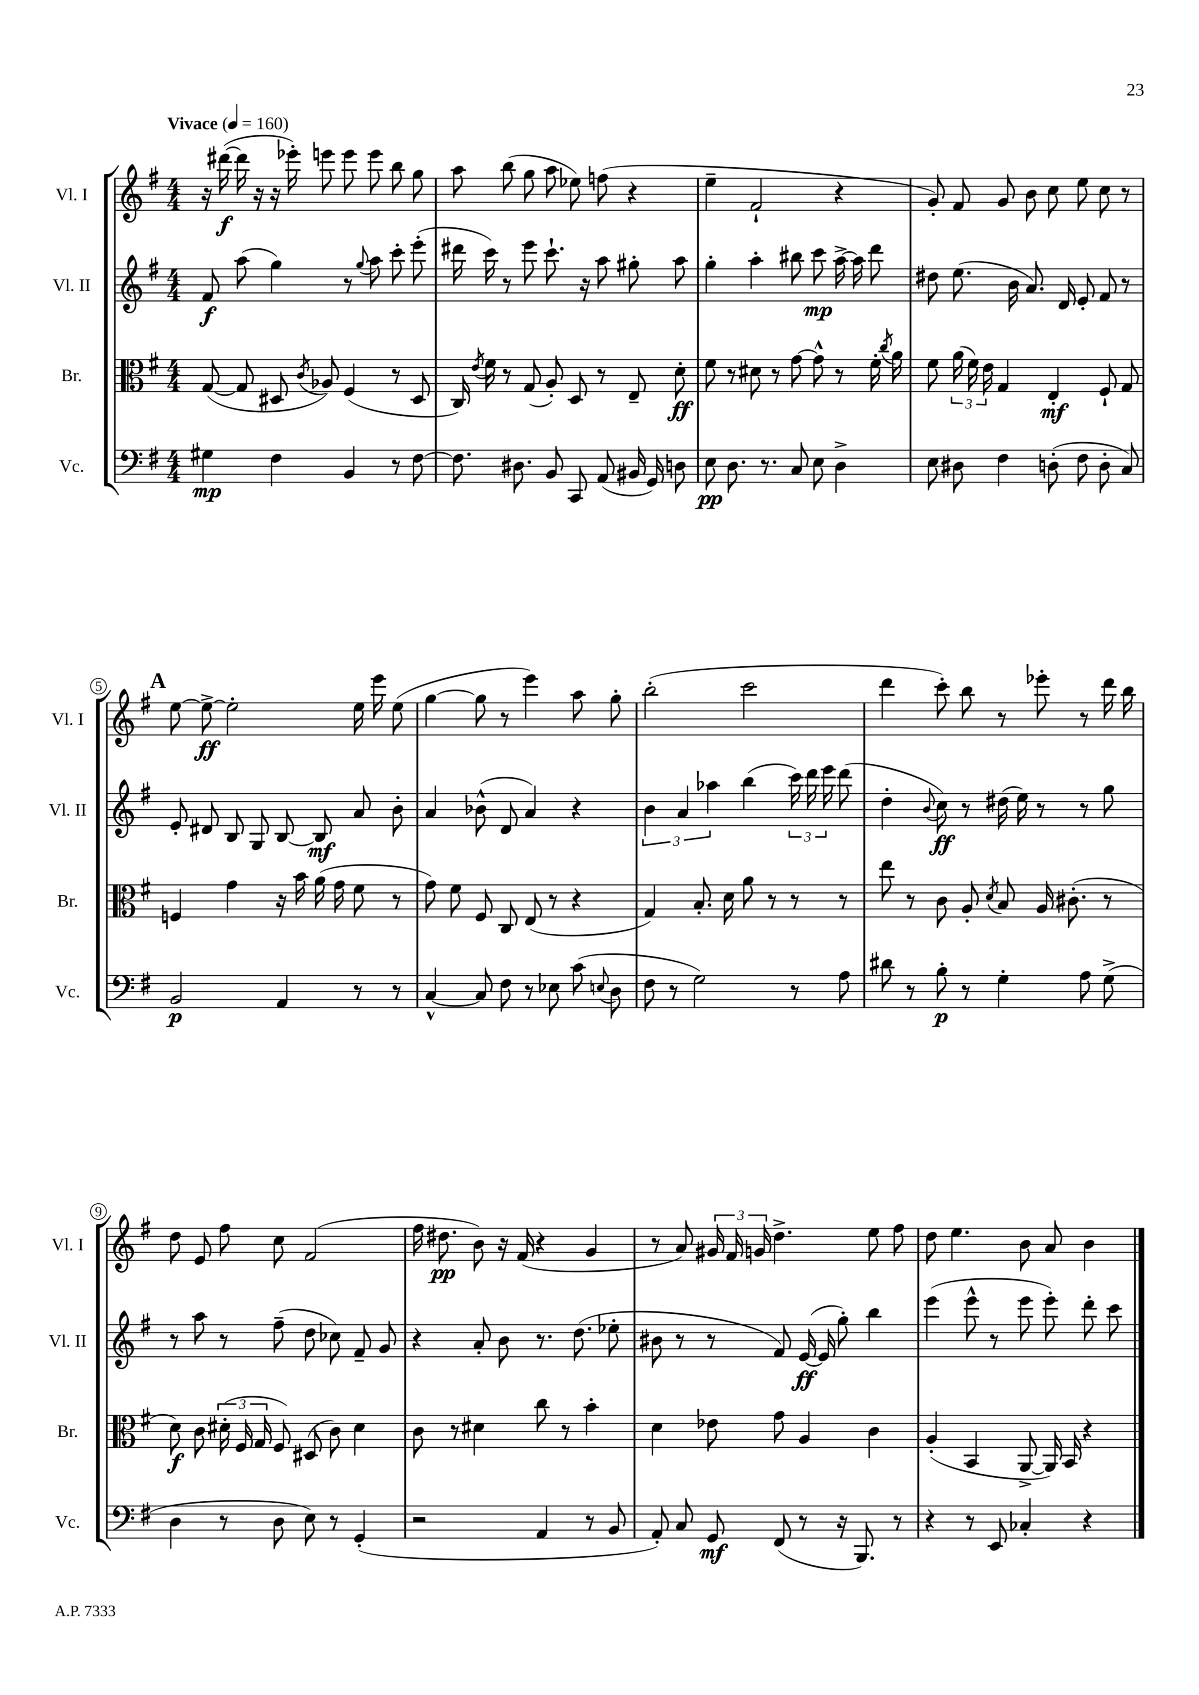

**kern	**dynam	**kern	**dynam	**kern	**dynam	**kern	**dynam
*part4	*part4	*part3	*part3	*part2	*part2	*part1	*part1
*staff4	*staff4	*staff3	*staff3	*staff2	*staff2	*staff1	*staff1
*I"Vc.	*	*I"Br.	*	*I"Vl. II	*	*I"Vl. I	*
*I'Vc.	*	*I'Br.	*	*I'Vl. II	*	*I'Vl. I	*
*clefF4	*	*clefC3	*	*clefG2	*	*clefG2	*
*k[f#]	*	*k[f#]	*	*k[f#]	*	*k[f#]	*
*M4/4	*	*M4/4	*	*M4/4	*	*M4/4	*
*MM160	*	*MM160	*	*MM160	*	*MM160	*
=1	=1	=1	=1	=1	=1	=1	=1
!	!	!	!	!	!	!LO:TX:a:B:t=Vivace	!
4G#X\	mp	([8G/	.	8f#/	f	16r	.
.	.	.	.	.	.	([16ddd#X\	f
.	.	8G/]	.	(8aa\	.	16ddd#\]	.
.	.	.	.	.	.	16r	.
4F#\	.	8D#X/	.	4gg\)	.	16r	.
.	.	.	.	.	.	16eee-X'\)	.
.	.	8qc/	.	.	.	.	.
.	.	8A-X/)	.	.	.	8eeen\	.
4BB/	.	(4F#/	.	8r	.	8eee\	.
.	.	.	.	8qqgg/	.	.	.
.	.	.	.	8aa\	.	8eee\	.
8r	.	8r	.	8ccc'\	.	8bb\	.
[8F#\	.	8D#/	.	(8eee'\	.	8gg\	.
=2	=2	=2	=2	=2	=2	=2	=2
8.F#\]	.	16C/)	.	16ddd#X\	.	8aa\	.
.	.	8qe/	.	.	.	.	.
.	.	16f#\	.	16ccc\)	.	.	.
.	.	8r	.	8r	.	(8bb\	.
8.D#X\	.	.	.	.	.	.	.
.	.	(8G/	.	8eee\	.	8gg\	.
8BB/	.	8A'/)	.	8.ccc`\	.	8aa\	.
8CC/	.	8D/	.	.	.	8ee-X\)	.
.	.	.	.	16r	.	.	.
(8AA/	.	8r	.	8aa\	.	(8ffn\	.
16BB#X/	.	8E~/	.	8gg#X'\	.	4r	.
16GG/)	.	.	.	.	.	.	.
8Dn\	.	8d'\	ff	8aa\	.	.	.
=3	=3	=3	=3	=3	=3	=3	=3
8E\	pp	8f#\	.	4gg'\	.	4ee~\	.
8.D\	.	8r	.	.	.	.	.
.	.	8d#X\	.	4aa'\	.	2f#`/	.
8.r	.	.	.	.	.	.	.
.	.	8r	.	.	.	.	.
8C/	.	[8g\	.	8bb#X\	.	.	.
8E\	.	8g^^\]	.	8ccc\	mp	.	.
4D^\	.	8r	.	[16aa^\	.	4r	.
.	.	.	.	16aa\]	.	.	.
.	.	16f#'\	.	8ddd\	.	.	.
.	.	8qcc/	.	.	.	.	.
.	.	16a\	.	.	.	.	.
=4	=4	=4	=4	=4	=4	=4	=4
8E\	.	8f#\	.	8dd#X\	.	8g'/)	.
8D#X\	.	(24a\	.	(8.ee\	.	8f#/	.
.	.	24f#\)	.	.	.	.	.
.	.	24e\	.	.	.	.	.
4F#\	.	4G/	.	.	.	8g/	.
.	.	.	.	16b\	.	.	.
.	.	.	.	8.a/)	.	8b\	.
(8Dn'\	.	4E'/	mf	.	.	8cc\	.
.	.	.	.	16d/	.	.	.
8F#\	.	.	.	8e'/	.	8ee\	.
8D'\	.	8F#`/	.	8f#/	.	8cc\	.
8C/)	.	8G/	.	8r	.	8r	.
!!LO:LB:g=z
!!LO:REH:place=s1:t=A
=5	=5	=5	=5	=5	=5	=5	=5
2BB/	p	4Fn/	.	8e'/	.	[8ee\	.
.	.	.	.	8d#X/	.	8ee^\_	ff
.	.	4g\	.	8B/	.	2ee'\]	.
.	.	.	.	8G/	.	.	.
4AA/	.	16r	.	[8B/	.	.	.
.	.	16b\	.	.	.	.	.
.	.	(16a\	.	8B/]	mf	.	.
.	.	16g\	.	.	.	.	.
8r	.	8f#\	.	8a/	.	16ee\	.
.	.	.	.	.	.	16eee\	.
8r	.	8r	.	8b'\	.	(8ee\	.
=6	=6	=6	=6	=6	=6	=6	=6
[4C^^/	.	8g\)	.	4a/	.	[4gg\	.
.	.	8f#\	.	.	.	.	.
8C/]	.	8F#/	.	(8b-X^^\	.	8gg\]	.
8F#\	.	8C/	.	8d/	.	8r	.
8r	.	(8E/	.	4a/)	.	4eee\)	.
8E-X\	.	8r	.	.	.	.	.
(8c\	.	4r	.	4r	.	8aa\	.
8qqEn/	.	.	.	.	.	.	.
8D\	.	.	.	.	.	8gg'\	.
=7	=7	=7	=7	=7	=7	=7	=7
8F#\	.	4G/)	.	6b\	.	(2bb'\	.
8r	.	.	.	.	.	.	.
.	.	.	.	6a/	.	.	.
2G\)	.	8.B'/	.	.	.	.	.
.	.	.	.	6aa-X\	.	.	.
.	.	16d\	.	.	.	.	.
.	.	8a\	.	(4bb\	.	2ccc\	.
.	.	8r	.	.	.	.	.
8r	.	8r	.	24ccc\)	.	.	.
.	.	.	.	24ddd\	.	.	.
.	.	.	.	24eee\	.	.	.
8A\	.	8r	.	(8ddd\	.	.	.
=8	=8	=8	=8	=8	=8	=8	=8
8d#X\	.	8ee\	.	4dd'\	.	4ddd\	.
8r	.	8r	.	.	.	.	.
.	.	.	.	8qqb/	.	.	.
8B'\	p	8c\	.	8cc\)	ff	8ccc'\)	.
8r	.	8A'/	.	8r	.	8bb\	.
.	.	8qd/	.	.	.	.	.
4G'\	.	8B/	.	(16dd#X\	.	8r	.
.	.	.	.	16ee\)	.	.	.
.	.	16A/	.	8r	.	8eee-X'\	.
.	.	(8.c#X'\	.	.	.	.	.
8A\	.	.	.	8r	.	8r	.
(8G^\	.	8r	.	8gg\	.	16ddd\	.
.	.	.	.	.	.	16bb\	.
!!LO:LB:g=z
=9	=9	=9	=9	=9	=9	=9	=9
4D\	.	8d\)	f	8r	.	8dd\	.
.	.	8c\	.	8aa\	.	8e/	.
8r	.	(24d#X'\	.	8r	.	8ff#\	.
.	.	24F#/	.	.	.	.	.
.	.	24G/	.	.	.	.	.
8D\	.	8F#/)	.	(8ff#~\	.	8cc\	.
8E\)	.	(8D#X/	.	8dd\	.	(2f#/	.
8r	.	8c\)	.	8cc-X\)	.	.	.
(4GG'/	.	4d#\	.	8f#~/	.	.	.
.	.	.	.	8g/	.	.	.
=10	=10	=10	=10	=10	=10	=10	=10
2r	.	8c\	.	4r	.	16ff#\	.
.	.	.	.	.	.	8.dd#X\	pp
.	.	8r	.	.	.	.	.
.	.	4d#X\	.	8a'/	.	8b\)	.
.	.	.	.	8b\	.	16r	.
.	.	.	.	.	.	(16f#/	.
4AA/	.	8cc\	.	8.r	.	4r	.
.	.	8r	.	.	.	.	.
.	.	.	.	(8.dd\	.	.	.
8r	.	4b'\	.	.	.	4g/	.
8BB/	.	.	.	8ee-X'\	.	.	.
=11	=11	=11	=11	=11	=11	=11	=11
8AA'/)	.	4d\	.	8b#X\	.	8r	.
8C/	.	.	.	8r	.	8a/)	.
8GG/	mf	8e-X\	.	8r	.	24g#X/	.
.	.	.	.	.	.	24f#/	.
.	.	.	.	.	.	24gn/	.
(8FF#/	.	8g\	.	8f#/)	.	4.dd^\	.
8r	.	4A/	.	([16e/	ff	.	.
.	.	.	.	16e/]	.	.	.
16r	.	.	.	8gg'\)	.	.	.
8.BBB/)	.	.	.	.	.	.	.
.	.	4c\	.	4bb\	.	8ee\	.
8r	.	.	.	.	.	8ff#\	.
=12	=12	=12	=12	=12	=12	=12	=12
4r	.	(4A'/	.	(4eee\	.	8dd\	.
.	.	.	.	.	.	4.ee\	.
8r	.	4BB/	.	8eee^^\	.	.	.
8EE/	.	.	.	8r	.	.	.
4C-X'/	.	[8AA^/	.	8eee\	.	8b\	.
.	.	16AA/])	.	8eee'\)	.	8a/	.
.	.	16BB/	.	.	.	.	.
4r	.	4r	.	8ddd'\	.	4b\	.
.	.	.	.	8ccc\	.	.	.
==	==	==	==	==	==	==	==
*-	*-	*-	*-	*-	*-	*-	*-
